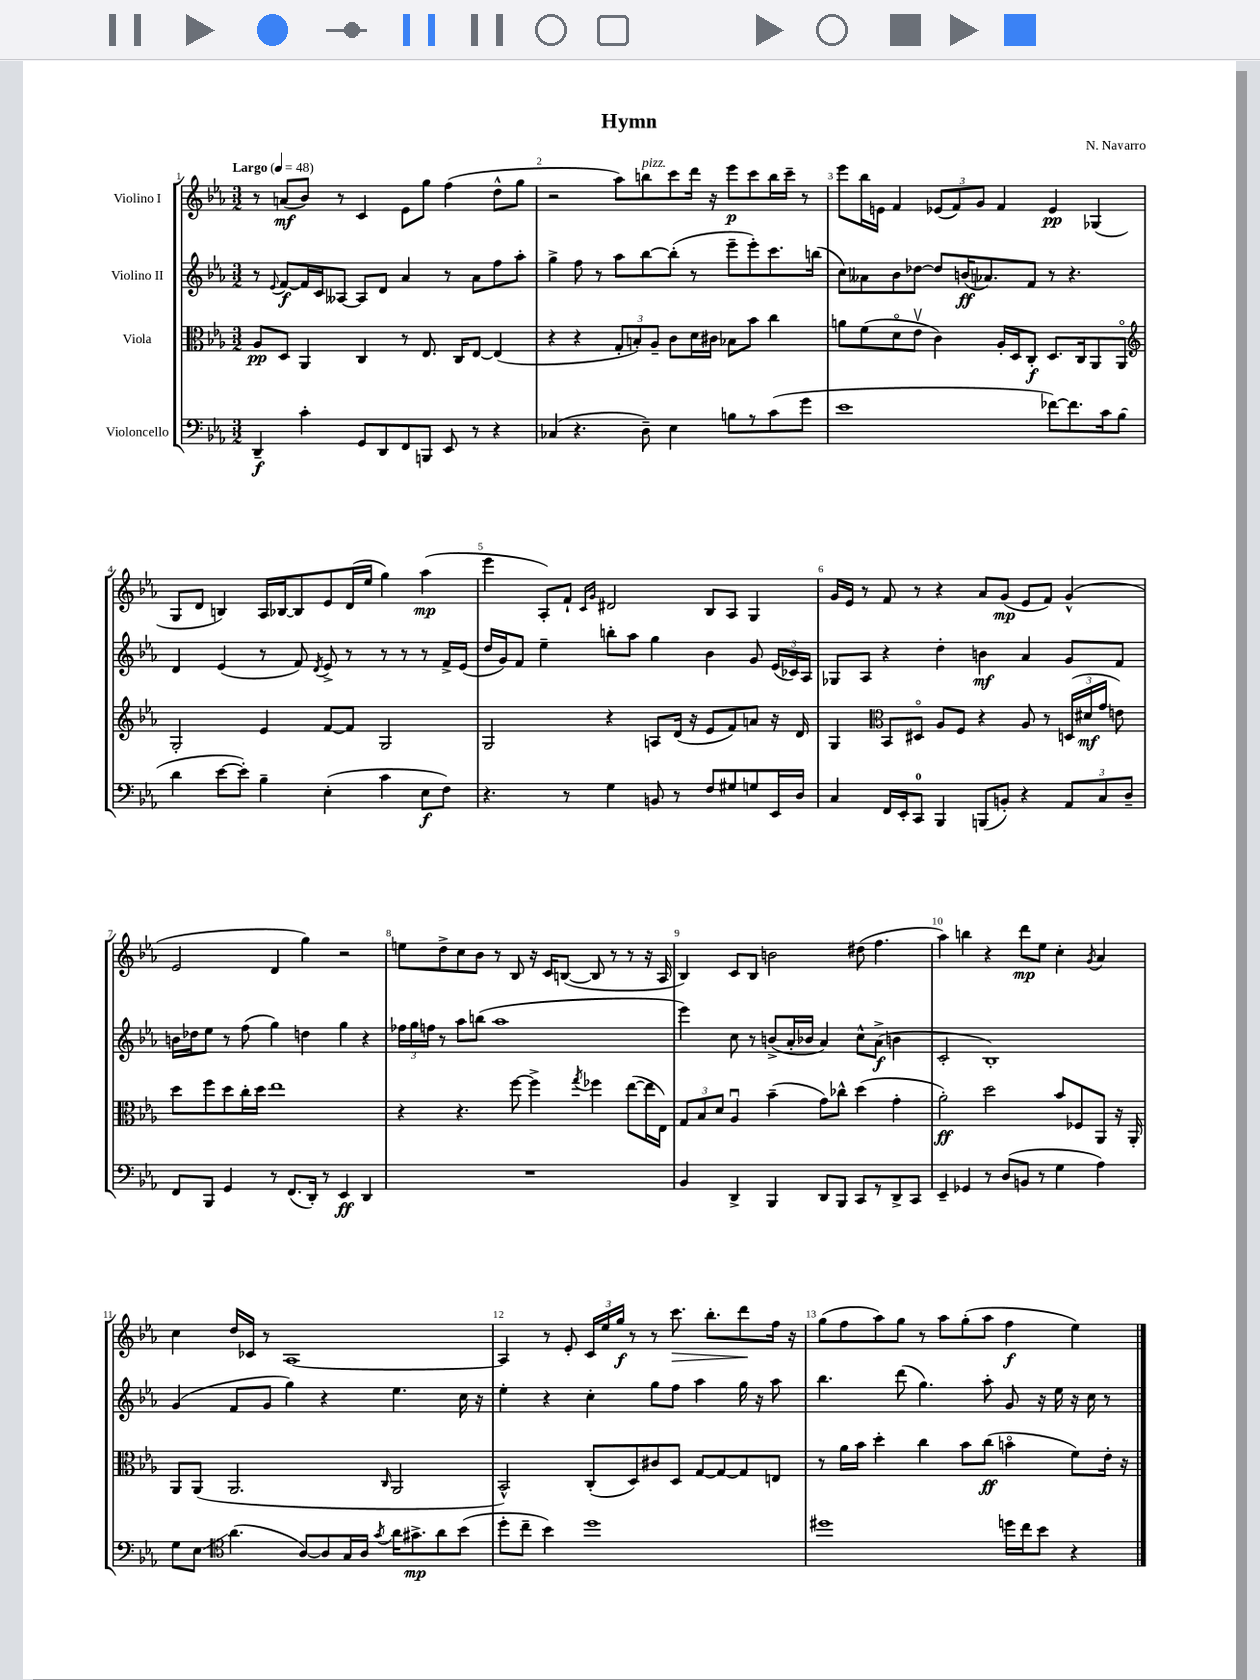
\header { title = "Hymn" composer = "N. Navarro" }
<<
\new StaffGroup <<
\new Staff = "s0" \with { instrumentName = "Violino I" } {
    \clef treble \key ees \major \numericTimeSignature \time 3/2 \tempo "Largo" 4 = 48
    \autoBeamOff r8 a'8[\mf( bes'8]) r8 c'4 ees'8[ g''8] f''4( d''8[-^ g''8] |
    r2 aes''8[) b''8^\markup { \italic "pizz." } c'''8 d'''16] r16 ees'''8[\p c'''8 b''16 c'''16]-- r8 |
    ees'''8[ bes''16 e'16] f'4 \tuplet 3/2 { ees'8[( f'8) g'8] } f'4 ees'4\pp ges4( |
    g8[ d'8] b4) aes16[ bes16~ bes8 ees'8 d'16( ees''16] g''4) aes''4\mp( |
    ees'''4 aes8[-.) f'8]-! \grace { c'16[ g'16] } dis'2 bes8[ aes8] g4 |
    g'16[ ees'16] r8 f'8 r8 r4 aes'8[ g'8]\mp( ees'8[ f'8]) g'4-^( |
    ees'2 d'4 g''4) r2 |
    e''8[ d''8-> c''8 bes'8] r8 bes8 r16 c'16[ b8]~( b8 r8 r8 r16 aes16 |
    bes4) c'8[ bes8] b'2 dis''8( f''4. |
    aes''4) b''4 r4 d'''8[\mp ees''8] c''4-. \acciaccatura { g'8 } aes'4 |
    c''4 d''16[ ces'16] r8 aes1~ |
    aes4 r8 ees'8-. \tuplet 3/2 { c'16[ ees''16 g''16]\f } r8 r8 c'''8.\> bes''8.[-. d'''8\! f''16] r16 |
    g''8[( f''8 aes''8) g''8] r8 aes''8[ g''8-.( aes''8] f''4\f ees''4) \bar "|." |
}
\new Staff = "s1" \with { instrumentName = "Violino II" } {
    \clef treble \key ees \major \numericTimeSignature \time 3/2
    \autoBeamOff r8 \appoggiatura { ees'8 } f'8[~\f f'16 c'16 aeses8]~ aeses8[ d'8] aes'4 r8 aes'8[ f''8 aes''8]-. |
    g''4-> f''8 r8 aes''8[ bes''8~ bes''8]-.( r8 ees'''8[-- ees'''8-.) c'''8. b''16]( |
    c''8[) aeses'8 bes'8 des''8]~ des''8[ b'16\ff( aes'8.) f'8] r8 r4. |
    d'4 ees'4( r8 f'8) \acciaccatura { d'8 } ees'8-> r8 r8 r8 r8 f'16[-> ees'16]( |
    d''16[ g'16) f'8] ees''4-- b''8[-. aes''8] g''4 bes'4 g'8 \tuplet 3/2 { ees'16[( ces'16) aes16] } |
    ges8[ aes8] r4 d''4-. b'4\mf aes'4 g'8[ f'8] |
    b'16[ des''16 ees''8] r8 f''8( g''4) d''4 g''4 r4 |
    \tuplet 3/2 { fes''16[ g''16 f''16] } r8 aes''8[ b''8]( aes''1 |
    ees'''4) c''8 r8 b'8[->( aes'16-. bes'16] aes'4) c''8[-^ aes'8]->\f( b'4 |
    c'2-. bes1-.) |
    g'4( f'8[ g'8] g''4) r4 ees''4. c''16 r16 |
    ees''4-. r4 c''4-. g''8[ f''8] aes''4 g''16 r16 aes''8 |
    bes''4. d'''8( g''4.) aes''8-. g'8 r16 ees''16 r16 c''16 r8 \bar "|." |
}
\new Staff = "s2" \with { instrumentName = "Viola" } {
    \clef alto \key ees \major \numericTimeSignature \time 3/2
    \autoBeamOff aes8[\pp d8] aes,4 c4 r8 ees8. c16[ ees8]~ ees4( |
    r4 r4 \tuplet 3/2 { g8[-. b8-.) aes8]-- } c'8[ d'16 cis'16] bes8[ bes'8] c''4 |
    a'8[ f'8( d'8\flageolet ees'8]\upbow c'4) aes16[-. d16 c8]-.\f d8.[ c16 aes,8 aes,8]\flageolet |
    \clef treble g2-. ees'4 f'8[~ f'8] g2 |
    g2 r4 a8[ d'16]( r16 ees'8[ f'8) a'8] r16 d'16 |
    g4 \clef alto bes,8[ dis8]\flageolet aes8[ f8] r4 aes8 r8 \tuplet 3/2 { d16[( dis'16\mf g'16] } e'8) |
    d''8[ f''8 d''8 c''16-. d''16] ees''1 |
    r4 r4. f''8~ f''4-> \acciaccatura { g''8 } fes''4 ees''8[~( ees''16 ees16]) |
    \tuplet 3/2 { g8[ bes8 d'8] } aes4\downbow bes'4--( g'8[) ces''8]-^ d''4( g'4-. |
    aes'2-.\ff) d''2 bes'8[ fes8 aes,8] r16 aes,16-. |
    aes,8[ aes,8]( aes,2. \grace { c16 } aes,2 |
    bes,2-^) c8[-.( d8) cis'8 d8] g8[~ g8~ g8 e8] |
    r8 aes'16[ bes'16] d''4-. c''4 bes'8[ c''8]\ff( b'4\flageolet f'8[) ees'16]-. r16 \bar "|." |
}
\new Staff = "s3" \with { instrumentName = "Violoncello" } {
    \clef bass \key ees \major \numericTimeSignature \time 3/2
    \autoBeamOff d,4--\f c'4-. g,8[ d,8 f,8 b,,8] ees,8 r8 r4 |
    ces4( r4. d8--) ees4 b8[ r8 c'8( g'8] |
    ees'1 fes'8[~) fes'8. c'16 bes8]( |
    d'4 ees'8[~ ees'8]-.) bes4-- ees4-.( c'4 ees8[\f f8]) |
    r4. r8 g4 b,8 r8 f8[ gis8 g8 ees,16 d16] |
    c4 f,16[ ees,16-. c,8]-0 bes,,4 b,,8[( b,8]-.) r4 \tuplet 3/2 { aes,8[ c8 d8]-- } |
    f,8[ bes,,8] g,4 r8 f,8.[( d,16]-.) r8 ees,4\ff d,4 |
    R1. |
    bes,4 d,4-> bes,,4 d,8[ bes,,8] c,8[ r8 d,8-> c,8] |
    ees,4-- ges,4 r8 d8[( b,8] r8 g4 aes4) |
    g8[ ees8]\glissando \clef tenor aes'4.( aes8[~) aes8 g16 aes16] \acciaccatura { g'8 } aes'16[ gis'8.->\mp aes'8 bes'8]( |
    d''8[-. c''8]-- bes'4) d''1 |
    dis''1 d''16[ c''16 bes'8] r4 \bar "|." |
}
>>
>>
\layout { \context { \Score \override BarNumber.break-visibility = ##(#f #t #t) barNumberVisibility = #all-bar-numbers-visible } }
